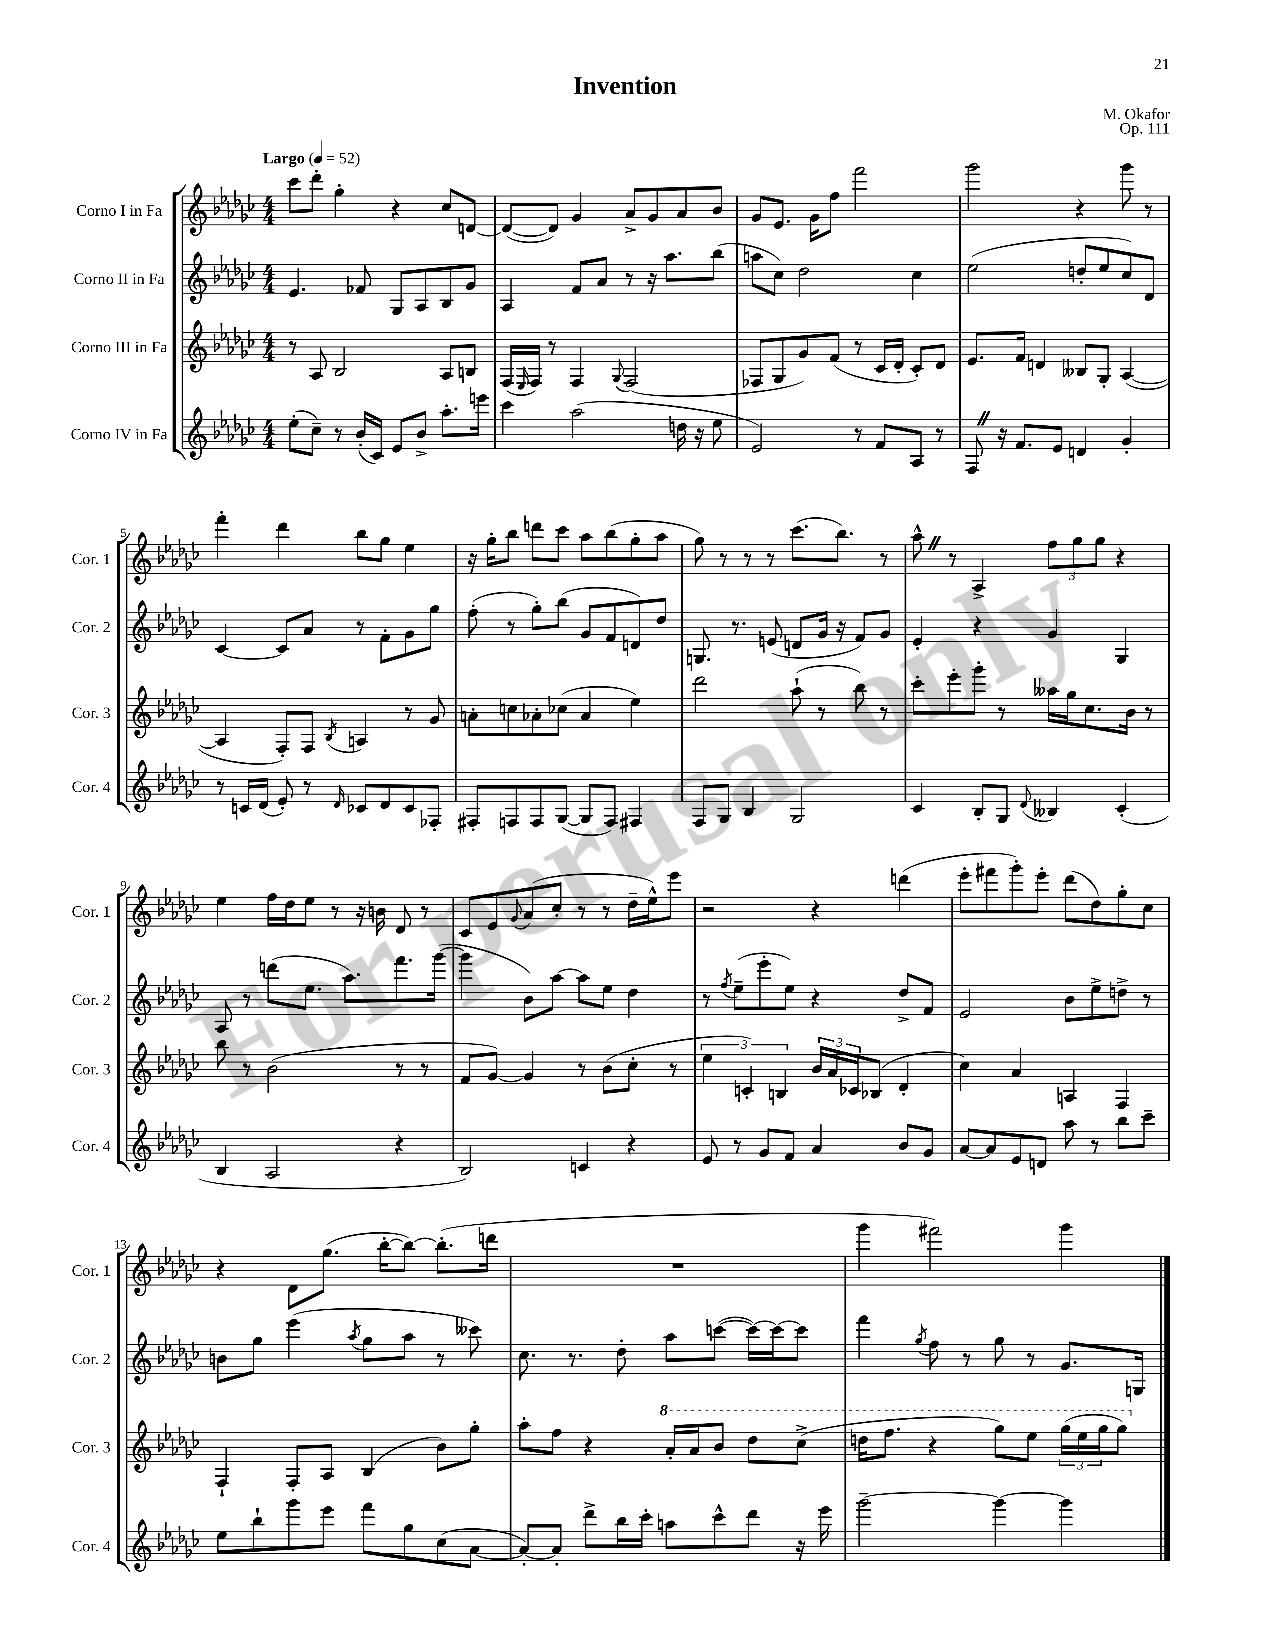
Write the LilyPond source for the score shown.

\header { title = "Invention" composer = "M. Okafor" opus = "Op. 111" }
<<
\new StaffGroup <<
\new Staff = "s0" \with { instrumentName = "Corno I in Fa" shortInstrumentName = "Cor. 1" } {
    \clef treble \key ges \major \numericTimeSignature \time 4/4 \tempo "Largo" 4 = 52
    ces'''8 des'''8-. ges''4-. r4 ces''8 d'8~ |
    d'8~( d'8) ges'4 aes'8-> ges'8 aes'8 bes'8 |
    ges'8 ees'8. ges'16 f''8 f'''2 |
    ges'''2 r4 ges'''8 r8 |
    f'''4-. des'''4 bes''8 ges''8 ees''4 |
    r16 ges''16-. bes''8 d'''8 ces'''8 aes''8 bes''8( ges''8-. aes''8 |
    ges''8) r8 r8 r8 ces'''8.( bes''8.) r8 |
    aes''8-^ \once \override BreathingSign.text = \markup { \musicglyph "scripts.caesura.straight" } \breathe r8 aes4-> \tuplet 3/2 { f''8 ges''8 ges''8 } r4 |
    ees''4 f''16 des''16 ees''8 r8 r16 b'16 des'8 r8 |
    ces'8 ees'8 \appoggiatura { ges'8 } aes'8( ces''8-. r8 r8 des''16-- ees''16-^) ees'''8 |
    r2 r4 d'''4( |
    ees'''8-. fis'''8 ges'''8-.) ees'''8-. des'''8( des''8) ges''8-. ces''8 |
    r4 des'8 ges''8.( bes''16~-. bes''8~) bes''8.-.( d'''16 |
    R1 |
    ges'''4 fis'''2) ges'''4 \bar "|." |
}
\new Staff = "s1" \with { instrumentName = "Corno II in Fa" shortInstrumentName = "Cor. 2" } {
    \clef treble \key ges \major \numericTimeSignature \time 4/4
    ees'4. fes'8 ges8 aes8 bes8 ges'8 |
    aes4 f'8 aes'8 r8 r16 aes''8. bes''8( |
    a''8 ces''8) des''2 ces''4 |
    ees''2( d''8-. ees''8 ces''8) des'8 |
    ces'4~ ces'8 aes'8 r8 f'8-. ges'8 ges''8 |
    f''8-.( r8 ges''8-.) bes''8( ges'8 f'8 d'8) des''8 |
    g8. r8. e'8( d'8 ges'16 r16 f'8) ges'8 |
    ees'4-. r4 ges'4 ges4 |
    aes8 r8 d'''8( ees''8. aes''8.) f'''8. ges'''16~( |
    ges'''4 bes'8) aes''8~ aes''8 ees''8 des''4 |
    r8 \acciaccatura { f''8 } ees''8--( ees'''8-. ees''8) r4 des''8-> f'8 |
    ees'2 bes'8 ees''8-> d''8-> r8 |
    b'8 ges''8 ees'''4( \acciaccatura { aes''8 } ges''8 aes''8 r8 ceses'''8) |
    ces''8. r8. des''8-. aes''8 c'''8~( c'''16~) c'''16~ c'''8 |
    f'''4 \acciaccatura { ges''8 } f''8 r8 ges''8 r8 ges'8. g16 \bar "|." |
}
\new Staff = "s2" \with { instrumentName = "Corno III in Fa" shortInstrumentName = "Cor. 3" } {
    \clef treble \key ges \major \numericTimeSignature \time 4/4
    r8 aes8 bes2 aes8 b8 |
    f16( \grace { ees16 } f16) r8 f4 \appoggiatura { ges8 } f2( |
    fes8 ges8 ges'8) f'8( r8 ces'16 des'16-. ces'8-.) des'8 |
    ees'8. f'16 d'4 beses8 ges8-. aes4~( |
    aes4 f8-.) f8 \acciaccatura { bes8 } a4 r8 ges'8 |
    a'8-. c''8 aes'8-. ces''8( aes'4 ees''4) |
    des'''2 aes''8-!( r8 bes''8) r8 |
    ces'''8-. ees'''8-. ges'''8-. r8 aeses''16 ges''16 ces''8. bes'16 r8 |
    bes''8 r8 bes'2( r8 r8 |
    f'8 ges'8~) ges'4 r8 bes'8( ces''8-. r8 |
    \tuplet 3/2 { ees''4 c'4-.) b4 } \tuplet 3/2 { bes'16 aes'16 ces'16 } bes8( des'4-. |
    ces''4) aes'4 a4 f4 |
    f4-! f8-. aes8 bes4( bes'8) ges''8-. |
    aes''8-. f''8 r4 \ottava #1 aes''16-. aes''16 bes''8 des'''8 ces'''8->( |
    d'''16 f'''8. r4 ges'''8) ees'''8 \tuplet 3/2 { ges'''16( ees'''16 ges'''16 } ges'''8) \ottava #0 \bar "|." |
}
\new Staff = "s3" \with { instrumentName = "Corno IV in Fa" shortInstrumentName = "Cor. 4" } {
    \clef treble \key ges \major \numericTimeSignature \time 4/4
    ees''8-.( ces''8--) r8 bes'16-.( ces'16) ees'8 bes'8-> aes''8.-. e'''16 |
    ces'''4 aes''2( d''16 r16 ees''8 |
    ees'2) r8 f'8 aes8 r8 |
    f8 \once \override BreathingSign.text = \markup { \musicglyph "scripts.caesura.straight" } \breathe r16 f'8. ees'8 d'4 ges'4-. |
    r8 c'16 des'16( ees'8-.) r8 \grace { des'16 } ces'8 des'8 ces'8 fes8-. |
    fis8-. f8 f8 ges8~( ges8 f8) fis4 |
    f8 ges8 bes4 ges2 |
    ces'4 bes8-. ges8 \appoggiatura { des'8 } beses4 ces'4-.( |
    bes4 aes2 r4 |
    bes2) c'4 r4 |
    ees'8 r8 ges'8 f'8 aes'4 bes'8 ges'8 |
    aes'8~ aes'8 ees'8 d'8 aes''8 r8 bes''8 ces'''8-- |
    ees''8 bes''8-! ges'''8 ees'''8 f'''8 ges''8 ces''8( aes'8~ |
    aes'8~-.) aes'8-. des'''8-> bes''16 ces'''16-. a''8 ces'''8-^ des'''8 r16 ees'''16 |
    ges'''2~-- ges'''4~ ges'''4 \bar "|." |
}
>>
>>
